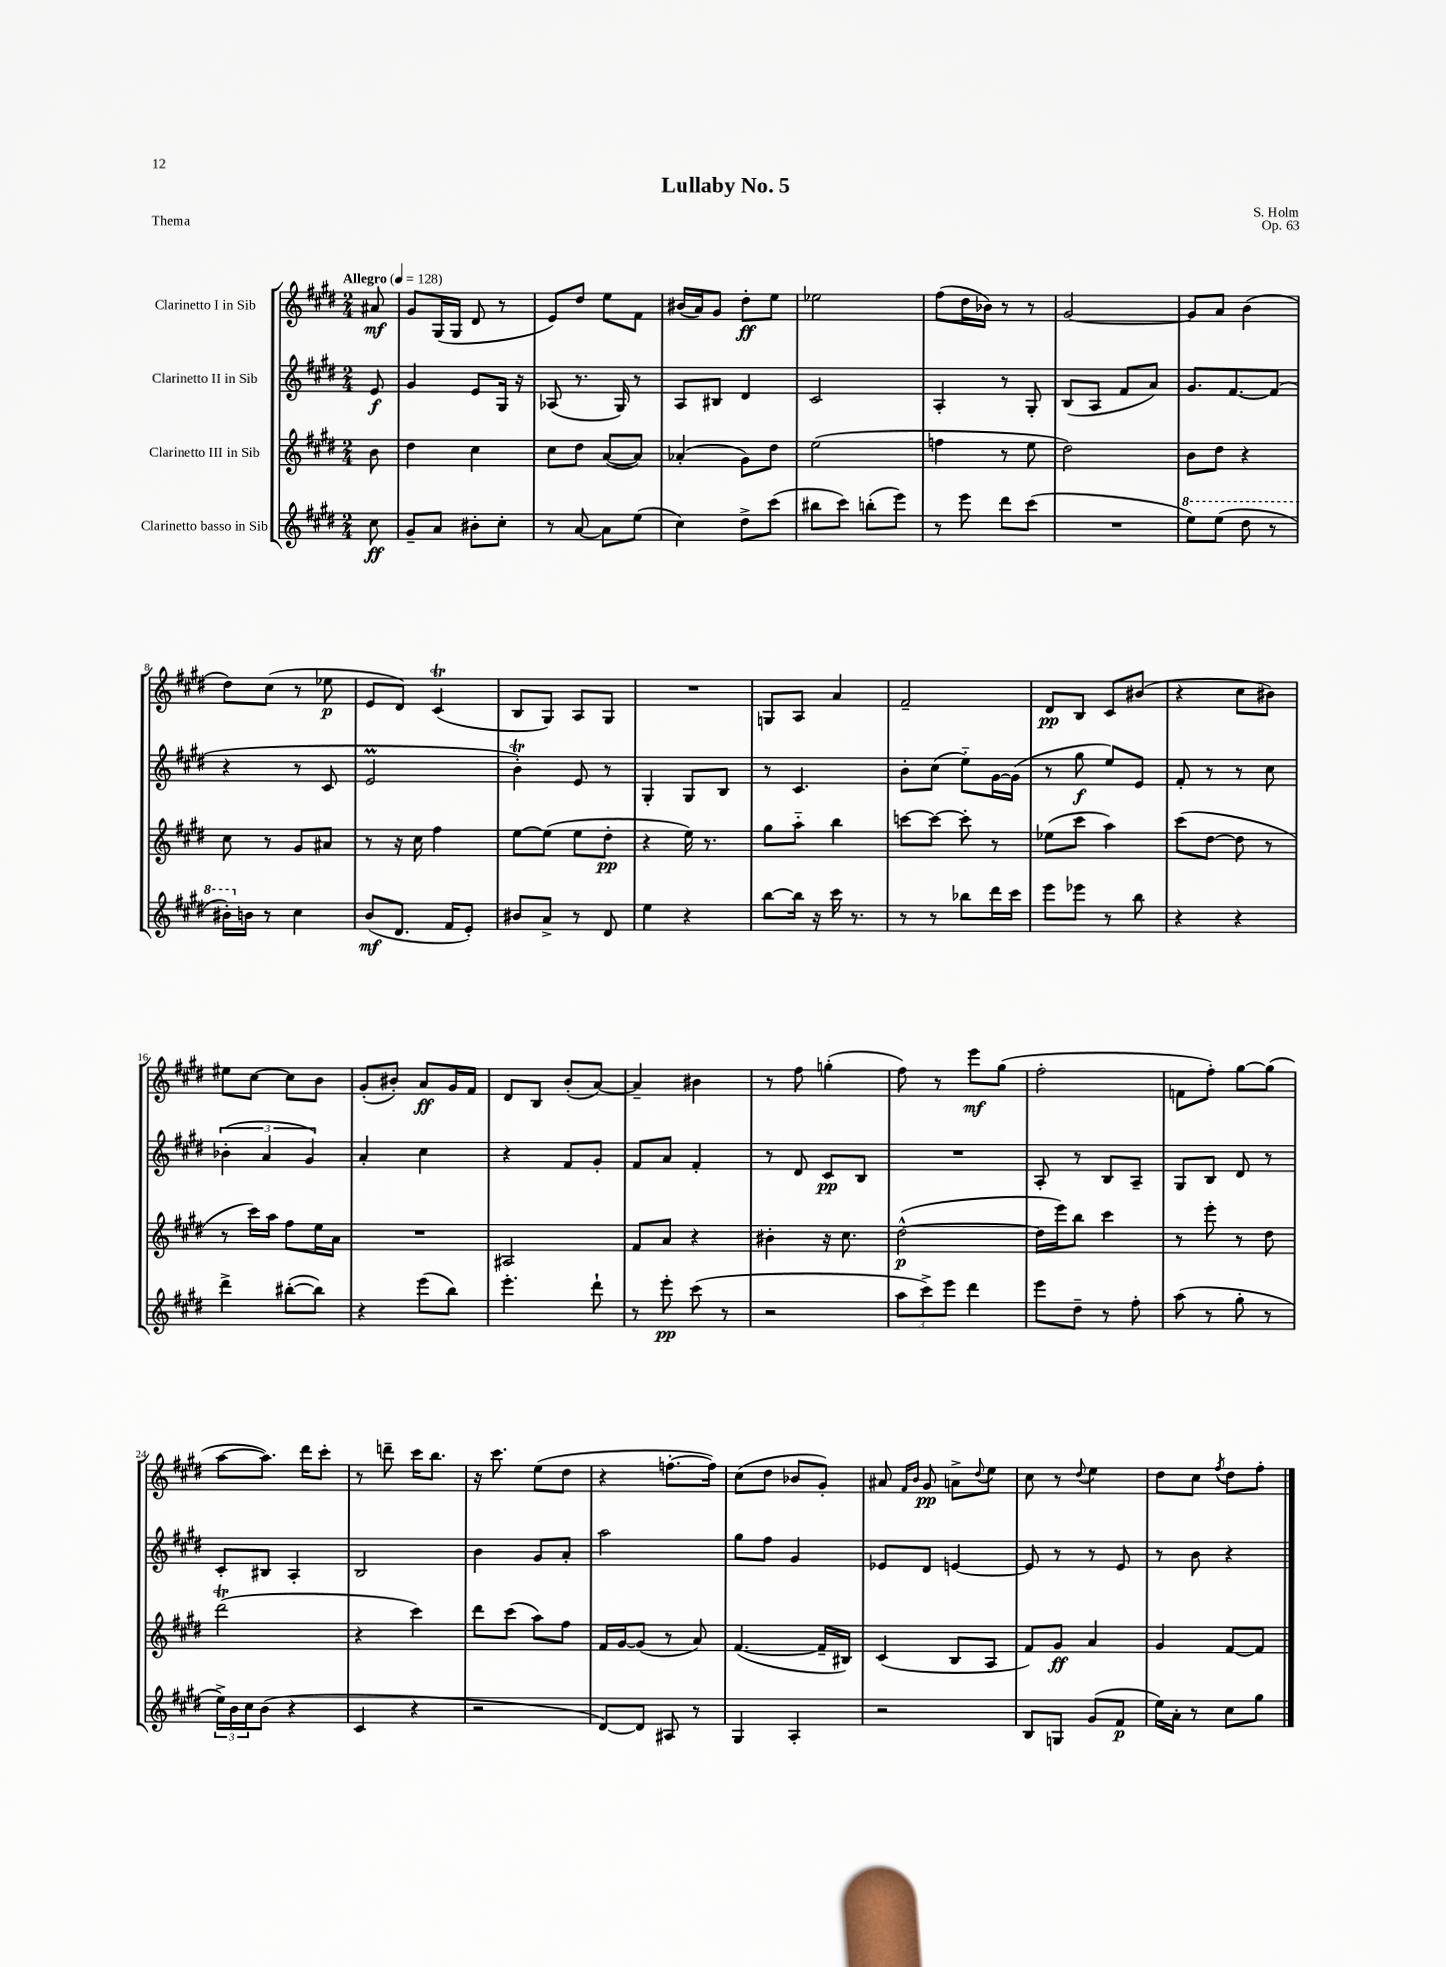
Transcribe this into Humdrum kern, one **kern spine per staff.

**kern	**dynam	**kern	**dynam	**kern	**dynam	**kern	**dynam
*part4	*part4	*part3	*part3	*part2	*part2	*part1	*part1
*staff4	*staff4	*staff3	*staff3	*staff2	*staff2	*staff1	*staff1
*I"Clarinetto basso in Sib	*	*I"Clarinetto III in Sib	*	*I"Clarinetto II in Sib	*	*I"Clarinetto I in Sib	*
*clefG2	*	*clefG2	*	*clefG2	*	*clefG2	*
*k[f#c#g#d#]	*	*k[f#c#g#d#]	*	*k[f#c#g#d#]	*	*k[f#c#g#d#]	*
*M2/4	*	*M2/4	*	*M2/4	*	*M2/4	*
*MM128	*	*MM128	*	*MM128	*	*MM128	*
=	=	=	=	=	=	=	=
!	!	!	!	!	!	!LO:TX:a:B:t=Allegro	!
8cc#\	ff	8b\	.	8e/	f	8a#X/	mf
=1	=1	=1	=1	=1	=1	=1	=1
8g#~/L	.	4dd#\	.	4g#/	.	8g#/L	.
8a/J	.	.	.	.	.	(16G#/L	.
.	.	.	.	.	.	16G#/JJ	.
8b#X'\L	.	4cc#\	.	8e/L	.	8d#/	.
8cc#'\J	.	.	.	16G#/Jk	.	8r	.
.	.	.	.	16r	.	.	.
=2	=2	=2	=2	=2	=2	=2	=2
8r	.	8cc#\L	.	(8A-X/	.	8e/L)	.
[8a/	.	8dd#\J	.	8.r	.	8dd#/J	.
8a\L]	.	([8a/L	.	.	.	8ee\L	.
.	.	.	.	16G#/)	.	.	.
(8ee\J	.	8a/J])	.	8r	.	8f#\J	.
=3	=3	=3	=3	=3	=3	=3	=3
4cc#\)	.	(4a-X'/	.	8A/L	.	(16b#X/LL	.
.	.	.	.	.	.	16a/J)	.
.	.	.	.	8B#X/J	.	8g#/J	.
8dd#^\L	.	8g#\L)	.	4d#/	.	8dd#'\L	ff
(8ccc#\J	.	8dd#\J	.	.	.	8ee\J	.
=4	=4	=4	=4	=4	=4	=4	=4
8bb#X\L	.	(2ee\	.	2c#/	.	2ee-X\	.
8ccc#\J)	.	.	.	.	.	.	.
(8bbn'\L	.	.	.	.	.	.	.
8eee\J)	.	.	.	.	.	.	.
=5	=5	=5	=5	=5	=5	=5	=5
8r	.	4ffn\	.	4A'/	.	(8ff#\L	.
8eee\	.	.	.	.	.	16dd#\L	.
.	.	.	.	.	.	16b-X\JJ)	.
8ddd#\L	.	8r	.	8r	.	8r	.
(8ccc#\J	.	8ee\	.	8G#'/	.	8r	.
=6	=6	=6	=6	=6	=6	=6	=6
2r	.	2dd#\)	.	(8B/L	.	[2g#/	.
.	.	.	.	8A/J	.	.	.
.	.	.	.	8f#/L	.	.	.
.	.	.	.	8a/J)	.	.	.
=7	=7	=7	=7	=7	=7	=7	=7
*8va	*	*	*	*	*	*	*
8eee\L)	.	8b\L	.	8.g#/L	.	8g#/L]	.
(8eee\J	.	8dd#\J	.	.	.	8a/J	.
.	.	.	.	[8.f#/	.	.	.
8ddd#\	.	4r	.	.	.	(4b\	.
8r	.	.	.	(8f#/J]	.	.	.
!!LO:LB:g=z
=8	=8	=8	=8	=8	=8	=8	=8
16bb#X'\LL)	.	8cc#\	.	4r	.	8dd#\L)	.
*X8va	*	*	*	*	*	*	*
16bn\JJ	.	.	.	.	.	.	.
8r	.	8r	.	.	.	(8cc#\J	.
4cc#\	.	8g#/L	.	8r	.	8r	.
.	.	8a#X/J	.	8c#/	.	8ee-X\	p
=9	=9	=9	=9	=9	=9	=9	=9
(8b/L	mf	8r	.	2eM/	.	8e/L	.
8.d#/J	.	16r	.	.	.	8d#/J)	.
.	.	16cc#\	.	.	.	.	.
.	.	4ff#\	.	.	.	(4c#T/	.
16f#/KL	.	.	.	.	.	.	.
8e'/J)	.	.	.	.	.	.	.
=10	=10	=10	=10	=10	=10	=10	=10
8b#X/L	.	[8ee\L	.	4bT'\)	.	8B/L	.
8a^/J	.	(8ee\J]	.	.	.	8G#/J)	.
8r	.	8ee\L	.	8e/	.	8A/L	.
8d#/	.	8dd#'\J	pp	8r	.	8G#/J	.
=11	=11	=11	=11	=11	=11	=11	=11
4ee\	.	4r	.	4G#'/	.	2r	.
4r	.	16ee\)	.	8G#/L	.	.	.
.	.	8.r	.	.	.	.	.
.	.	.	.	8B/J	.	.	.
=12	=12	=12	=12	=12	=12	=12	=12
[8bb\L	.	8gg#\L	.	8r	.	8Gn/L	.
16bb\Jk]	.	8aa\J	.	4.c#/	.	8A/J	.
16r	.	.	.	.	.	.	.
16ccc#\	.	4bb\	.	.	.	4a/	.
8.r	.	.	.	.	.	.	.
=13	=13	=13	=13	=13	=13	=13	=13
8r	.	[8cccn\L	.	8b'\L	.	2f#~/	.
8r	.	8ccc\J_	.	(8cc#\J	.	.	.
8bb-X\L	.	8ccc'\]	.	8ee\L)	.	.	.
16ddd#\L	.	8r	.	[16g#\L	.	.	.
16ccc#\JJ	.	.	.	(16g#\JJ]	.	.	.
=14	=14	=14	=14	=14	=14	=14	=14
8eee\L	.	(8ee-X\L	.	8r	.	8d#/L	pp
8eee-X\J	.	8ccc#\J	.	8gg#\	f	8B/J	.
8r	.	4aa\)	.	8ee/L)	.	8c#/L	.
8bb\	.	.	.	8e/J	.	(8b#X/J	.
=15	=15	=15	=15	=15	=15	=15	=15
4r	.	(8ccc#\L	.	8f#'/	.	4r	.
.	.	[8dd#\J	.	8r	.	.	.
4r	.	8dd#\]	.	8r	.	8cc#\L	.
.	.	8r	.	8cc#\	.	8b#X\J)	.
!!LO:LB:g=z
=16	=16	=16	=16	=16	=16	=16	=16
4ddd#^\	.	8r	.	(6b-X'\	.	8ee#X\L	.
.	.	16ccc#\LL)	.	.	.	[8cc#\J	.
.	.	.	.	6a/	.	.	.
.	.	16aa\JJ	.	.	.	.	.
([8bb#X'\L	.	8ff#\L	.	.	.	8cc#\L]	.
.	.	.	.	6g#/)	.	.	.
8bb#\J])	.	16ee\L	.	.	.	8b\J	.
.	.	16a\JJ	.	.	.	.	.
=17	=17	=17	=17	=17	=17	=17	=17
4r	.	2r	.	4a'/	.	(8g#'/L	.
.	.	.	.	.	.	8b#X'/J)	.
(8eee\L	.	.	.	4cc#\	.	8a/L	ff
8bb\J)	.	.	.	.	.	16g#/L	.
.	.	.	.	.	.	16f#/JJ	.
=18	=18	=18	=18	=18	=18	=18	=18
4.eee'\	.	2A#X/	.	4r	.	8d#/L	.
.	.	.	.	.	.	8B/J	.
.	.	.	.	8f#/L	.	(8b'/L	.
8ddd#`\	.	.	.	8g#'/J	.	[8a/J)	.
=19	=19	=19	=19	=19	=19	=19	=19
8r	.	8f#/L	.	8f#/L	.	4a~/]	.
8eee'\	pp	8a/J	.	8a/J	.	.	.
(8ccc#\	.	4r	.	4f#'/	.	4b#X\	.
8r	.	.	.	.	.	.	.
=20	=20	=20	=20	=20	=20	=20	=20
2r	.	4b#X'\	.	8r	.	8r	.
.	.	.	.	8d#/	.	8ff#\	.
.	.	16r	.	8c#/L	pp	(4ggn'\	.
.	.	8.cc#\	.	.	.	.	.
.	.	.	.	8B/J	.	.	.
=21	=21	=21	=21	=21	=21	=21	=21
12aa\L	.	([2dd#^^\	p	2r	.	8ff#\)	.
12ccc#^\)	.	.	.	.	.	.	.
.	.	.	.	.	.	8r	.
12eee\J	.	.	.	.	.	.	.
4ddd#\	.	.	.	.	.	8eee\L	mf
.	.	.	.	.	.	(8gg#\J	.
=22	=22	=22	=22	=22	=22	=22	=22
8eee\L	.	16dd#\LL]	.	8A'/	.	2ff#'\	.
.	.	16eee\J)	.	.	.	.	.
8dd#~\J	.	8bb\J	.	8r	.	.	.
8r	.	4ccc#\	.	8B/L	.	.	.
8ff#'\	.	.	.	8A~/J	.	.	.
=23	=23	=23	=23	=23	=23	=23	=23
(8aa\	.	8r	.	8G#/L	.	8fn\L	.
8r	.	8eee'\	.	8B/J	.	8ff#'\J)	.
8gg#'\	.	8r	.	8d#/	.	[8gg#\L	.
8r	.	8dd#\	.	8r	.	(8gg#\J]	.
!!LO:LB:g=z
=24	=24	=24	=24	=24	=24	=24	=24
24ee^\LL)	.	(2ddd#t\	.	8c#'/L	.	[8aa\L	.
24b\	.	.	.	.	.	.	.
24cc#\J	.	.	.	.	.	.	.
(8b\J	.	.	.	8B#X/J	.	8.aa\J])	.
4r	.	.	.	4A'/	.	.	.
.	.	.	.	.	.	16ddd#\KL	.
.	.	.	.	.	.	8ccc#'\J	.
=25	=25	=25	=25	=25	=25	=25	=25
4c#/	.	4r	.	2B/	.	8r	.
.	.	.	.	.	.	8dddn~\	.
4r	.	4ccc#\)	.	.	.	16ccc#\KL	.
.	.	.	.	.	.	8.bb\J	.
=26	=26	=26	=26	=26	=26	=26	=26
2r	.	8ddd#\L	.	4b\	.	16r	.
.	.	.	.	.	.	8.ccc#\	.
.	.	(8ccc#\J	.	.	.	.	.
.	.	8aa\L)	.	8g#/L	.	(8ee\L	.
.	.	8ff#\J	.	8a'/J	.	8dd#\J	.
=27	=27	=27	=27	=27	=27	=27	=27
[8d#/L)	.	16f#/LL	.	2aa\	.	4r	.
.	.	[16g#/J	.	.	.	.	.
8d#/J]	.	(8g#/J]	.	.	.	.	.
8A#X/	.	8r	.	.	.	[8.ffn'\L	.
8r	.	8a/)	.	.	.	.	.
.	.	.	.	.	.	16ff\Jk])	.
=28	=28	=28	=28	=28	=28	=28	=28
4G#/	.	([4.f#/	.	8gg#\L	.	(8cc#\L	.
.	.	.	.	8ff#\J	.	8dd#\J	.
4A'/	.	.	.	4g#/	.	8b-X/L	.
.	.	16f#~/LL]	.	.	.	8g#'/J)	.
.	.	16B#X/JJ)	.	.	.	.	.
=29	=29	=29	=29	=29	=29	=29	=29
2r	.	(4c#/	.	8e-X/L	.	8a#X/	.
.	.	.	.	.	.	16qqf#/LL	.
.	.	.	.	.	.	16qqb/JJ	.
.	.	.	.	8d#/J	.	8g#/	pp
.	.	8B/L	.	[4en/	.	8an^\L	.
.	.	.	.	.	.	8qqdd#/	.
.	.	8A/J	.	.	.	8ee\J	.
=30	=30	=30	=30	=30	=30	=30	=30
8B/L	.	8f#/L)	.	8e/]	.	8cc#\	.
8Gn/J	.	8g#/J	ff	8r	.	8r	.
.	.	.	.	.	.	8qqdd#/	.
(8g#/L	.	4a/	.	8r	.	4ee\	.
8f#/J	p	.	.	8e/	.	.	.
=31	=31	=31	=31	=31	=31	=31	=31
16ee\LL)	.	4g#/	.	8r	.	8dd#\L	.
16a'\JJ	.	.	.	.	.	.	.
8r	.	.	.	8b\	.	8cc#\J	.
.	.	.	.	.	.	8qff#/	.
8cc#\L	.	[8f#/L	.	4r	.	8dd#\L	.
8gg#\J	.	8f#/J]	.	.	.	8ff#'\J	.
==	==	==	==	==	==	==	==
*-	*-	*-	*-	*-	*-	*-	*-
